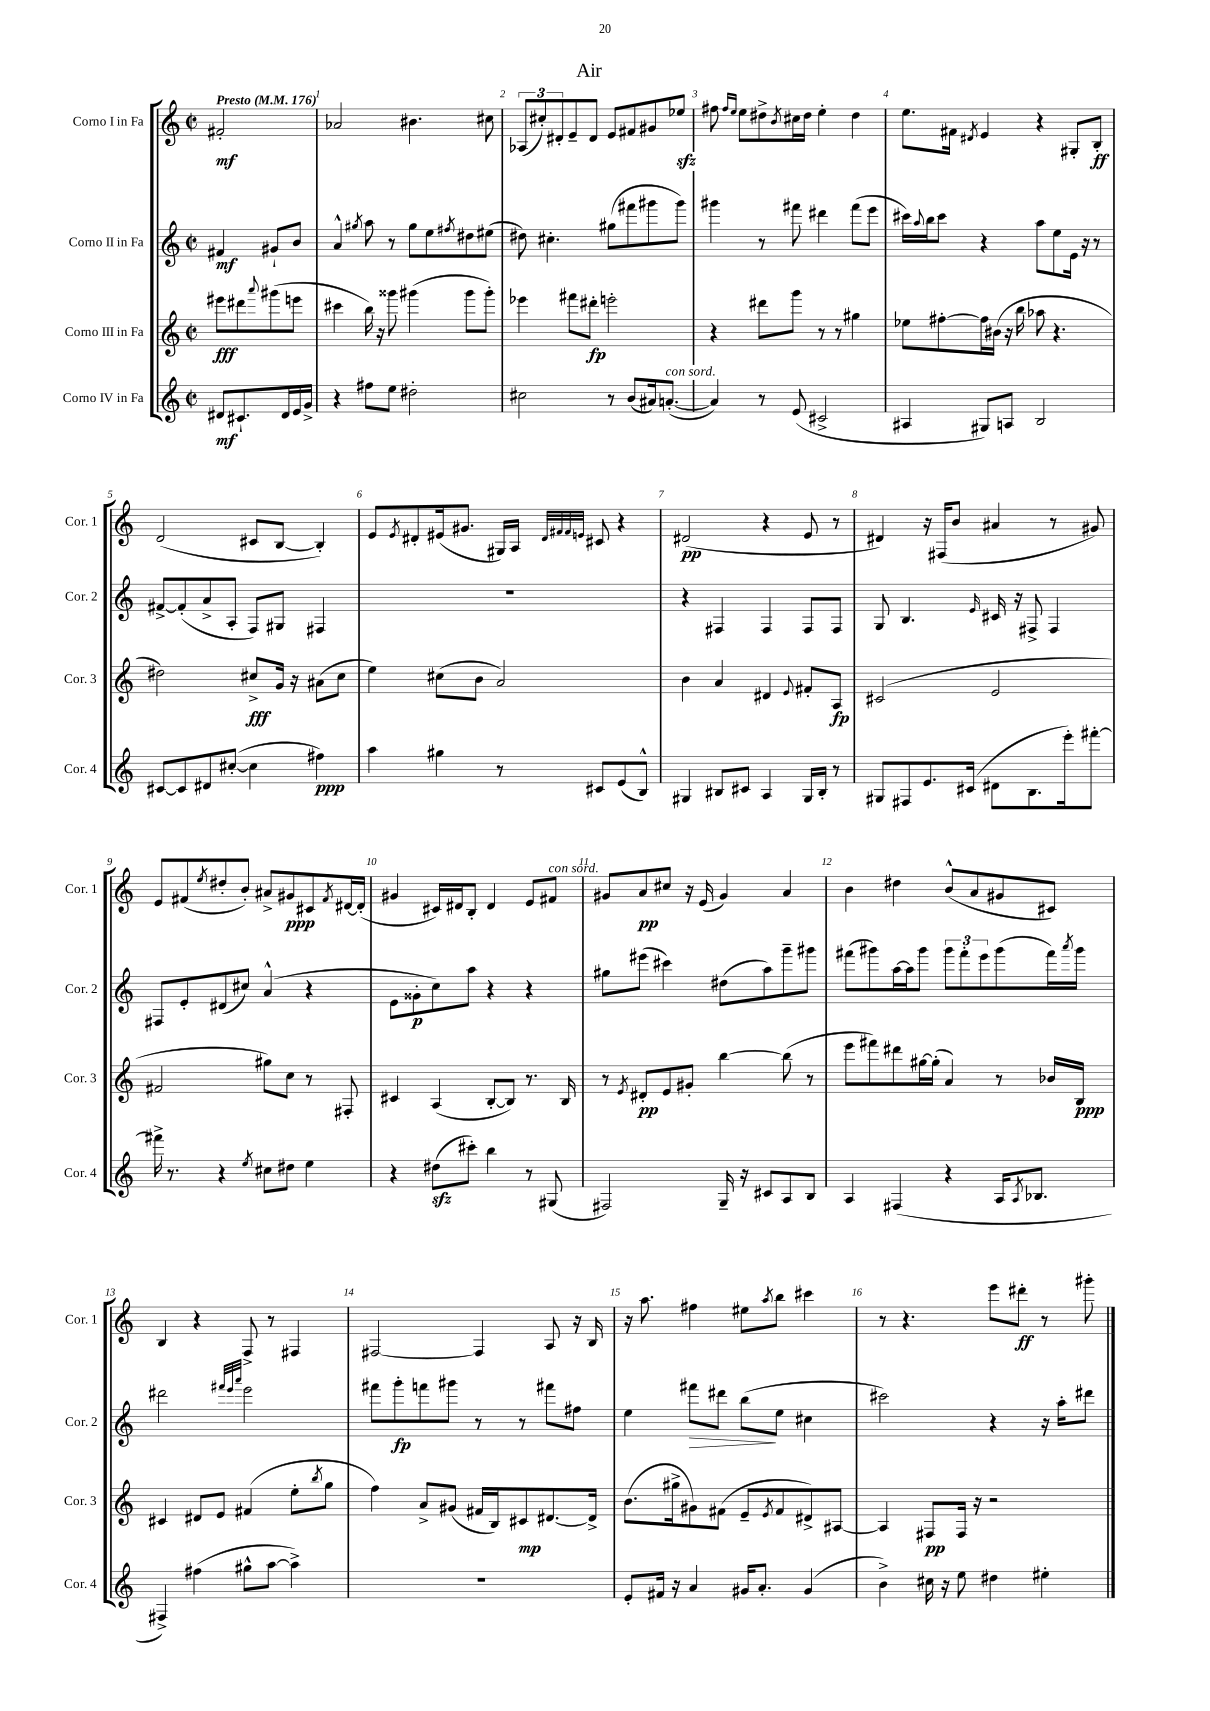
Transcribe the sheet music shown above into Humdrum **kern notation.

**kern	**kern	**kern	**kern
*staff4	*staff3	*staff2	*staff1
*clefG2	*clefG2	*clefG2	*clefG2
*k[]	*k[]	*k[]	*k[]
*M2/2	*M2/2	*M2/2	*M2/2
*met(c|)	*met(c|)	*met(c|)	*met(c|)
*MM176	*MM176	*MM176	*MM176
8d#/L	8eee#\L	4f#/	2f#'/
8.c#`/	8ddd#\	.	.
.	8qqaaa/	.	.
.	(8ggg#\	8g#`/L	.
16d#/L	.	.	.
16e/	8eee\J	8b/J	.
16g^/JJ	.	.	.
=	=	=	=
4r	4ccc#\	4a^^/	2a-/
.	.	8qgg#/	.
8ff#\L	16bb\)	8aa\	.
.	16r	.	.
8ee\J	8ggg##\	8r	.
2dd#'\	(4ggg#\	8gg#\L	4.b#\
.	.	8ee\	.
.	.	8qff#/	.
.	8ggg#\L	8dd#\	.
.	8ggg#'\J)	(8ee#\J	8cc#\
=	=	=	=
2cc#\	4eee-\	8dd#\)	(12A-/L
.	.	.	12cc#'/)
.	.	4.cc#'\	.
.	.	.	12d#'/
.	8fff#\L	.	8e~/
.	8ddd#'\J	.	8d#/J
8r	2eee'\	(8gg#\L	8e/L
(8b/L	.	8fff#\	8f#/
16a#/k)	.	8ggg#\	8g#/
([8.a'/J	.	.	.
.	.	8ggg#\J)	8ee-/J
=	=	=	=
4a/])	4r	4ggg#\	8ff#\
.	.	.	16qqff#/LL
.	.	.	16qqee/JJ
.	.	.	8ee\L
8r	8ddd#\L	8r	8dd#^\
.	.	.	8qb/
(8e/	8ggg\J	8fff#\	16cc#\L
.	.	.	16dd#\JJ
2c#^/	8r	4ddd#\	4ee'\
.	8r	.	.
.	4gg#\	(8fff#\L	4dd#\
.	.	8eee\J	.
=	=	=	=
4A#/	8ee-\L	16ccc#\LL)	8.ee\L
.	.	8qqaa/	.
.	.	16bb\J	.
.	[8ff#'\	8ccc#\J	.
.	.	.	16f#\Jk
.	.	.	8qd#/
8G#/L)	16ff#\]L	4r	4e/
.	(16b#\JJ	.	.
8A/J	16r	.	.
.	16bb\	.	.
2B/	8aa-\	8aa\L	4r
.	4.r	8ee\	.
.	.	16e\Jk	8G#'/L
.	.	16r	.
.	.	8r	8B'/J
=	=	=	=
[8c#/L	2dd#\)	[8f#^/L	(2d/
8c#/]	.	(8f#'/]	.
8d#/	.	8a^/	.
([8cc#'/J	.	8A'/J	.
4cc#\]	8cc#^/L	8F/L)	8c#/L
.	16g/Jk	8G#/J	[8B/J
.	16r	.	.
4ff#\)	(8a#\L	4F#/	4B'/])
.	8cc#\J	.	.
=	=	=	=
4aa\	4ee\)	1r	8e/L
.	.	.	8qe/
.	.	.	8d#'/
4gg#\	(8cc#\L	.	(16e#/k
.	.	.	8.g#/J
.	8b\J	.	.
8r	2a/)	.	16G#/LL)
.	.	.	16A/JJ
.	.	.	32qqd#/LLL
.	.	.	32qqf#/
.	.	.	32qqf#/
.	.	.	32qqe/JJJ
8c#/L	.	.	8c#/
(8e/	.	.	4r
8B^^/J)	.	.	.
=	=	=	=
4G#/	4b\	4r	(2d#/
8B#/L	4a/	4F#/	.
8c#/J	.	.	.
4A/	4d#/	4F#/	4r
.	8qqe/	.	.
16G#/LL	8f#'/L	8F#/L	8e/
16B#'/JJ	.	.	.
8r	8A/J	8F#/J	8r
=	=	=	=
8G#/L	(2c#/	8G/	4d#/)
8F#/	.	4.B/	.
8.e/	.	.	16r
.	.	.	(16F#/LK
.	.	.	8b/J
(16c#/Jk	.	.	.
.	.	16qqe/	.
8d#\L	2e/	16c#/	4a#/
.	.	16r	.
8.B\	.	8F#^/	.
.	.	4F#/	8r
16eee'\k)	.	.	.
[8fff#'\J	.	.	8g#/)
=	=	=	=
16fff#^\]	2f#/	8F#/L	8e/L
8.r	.	.	.
.	.	8e'/	(8f#/
.	.	.	8qee/
4r	.	(8d#/	8dd#'/
.	.	8cc#/J)	8b'/J)
8qee/	.	.	.
8cc#\L	8gg#\L)	(4a^^/	8a#^/L
8dd#\J	8cc\J	.	8g#/
4ee\	8r	4r	8c#/
.	.	.	8qf#/
.	8F#'/	.	[16d#/L
.	.	.	(16d#'/]JJ
=	=	=	=
4r	4c#/	8e\L	4g#/
.	.	8g##'\	.
(8dd#\L	(4A/	8cc\)	16c#/LL)
.	.	.	16d#/J
8ccc#'\J)	.	8aa\J	8B'/J
4bb\	[8B'/L	4r	4d#/
.	8B/]J)	.	.
8r	8.r	4r	8e/L
(8G#/	.	.	8f#/J
.	16B/	.	.
=	=	=	=
2F#/)	8r	8gg#\L	8g#/L
.	8qe/	.	.
.	8d#'/L	(8eee#\J	8a/
.	8e/	4ccc#\)	8cc#/J
.	8g#'/J	.	16r
.	.	.	(16e/
16G~/	[4bb\	(8dd#\L	4g#/)
16r	.	.	.
8c#/L	.	8aa\)	.
8A/	(8bb\]	8ggg~\	4a/
8B/J	8r	8ggg#\J	.
=	=	=	=
4A/	8eee\L	(8fff#\L	4b\
.	8fff#\)	8ggg#\)	.
(4F#/	8ddd#\	[16aa\L	4dd#\
.	.	16aa\]J	.
.	[16gg#\L	8ggg#\J	.
.	(16gg#'\]JJ	.	.
4r	4a/)	12ggg#\L	(8b^^/L
.	.	12fff#'\	.
.	.	.	8a/
.	.	12eee\	.
16A/LK	8r	(8ggg#\	8g#/
8qA/	.	.	.
8.B-/J	.	.	.
.	16b-/LL	16fff#\L)	8c#/J)
.	.	8qaaa/	.
.	16B/JJ	16ggg#\JJ	.
=	=	=	=
4F#^/)	4c#/	2ddd#\	4B/
(4ff#\	8d#/L	.	4r
.	8e/J	.	.
.	.	32qqfff#/LLL	.
.	.	32qqeee/	.
.	.	32qqaaa/JJJ	.
8gg#^^\L	(4f#/	2eee\	8F^/
[8aa\J	.	.	8r
4aa^\])	8ee'\L	.	4F#/
.	8qbb/	.	.
.	8gg\J	.	.
=	=	=	=
1r	4ff\)	8fff#\L	[2F#/
.	.	8ggg'\	.
.	8a^/L	8fff\	.
.	(8g#/J	8ggg#\J	.
.	16f#/LL	8r	4F#/]
.	16B/J)	.	.
.	8c#/	8r	.
.	[8.d#/	8fff#\L	8A/
.	.	8ff#\J	16r
.	16d#^/]Jk	.	16B/
=	=	=	=
8e'/L	(8.b\L	4ee\	16r
.	.	.	8.aa\
16f#/Jk	.	.	.
16r	16gg#^\k	.	.
4a/	8g#\)	8fff#\L	4ff#\
.	(8f#\J	8ddd#\J	.
16g#/LK	8e~/L	(8bb\L	8ee#\L
8.a'/J	.	.	.
.	8qe/	.	8qaa/
.	8f#/	8ee\J	8bb\J
(4g#/	8d#^/)	4cc#\	4ccc#\
.	[8A#/J	.	.
=	=	=	=
4b^\)	4A#/]	2ccc#\)	8r
.	.	.	4.r
16cc#\	8F#/L	.	.
16r	.	.	.
8ee\	16F#/Jk	.	.
.	16r	.	.
4dd#\	2r	4r	8eee\L
.	.	.	8ddd#'\J
4ee#'\	.	16r	8r
.	.	16aa'\LK	.
.	.	8ddd#\J	8ggg#'\
==	==	==	==
*-	*-	*-	*-
